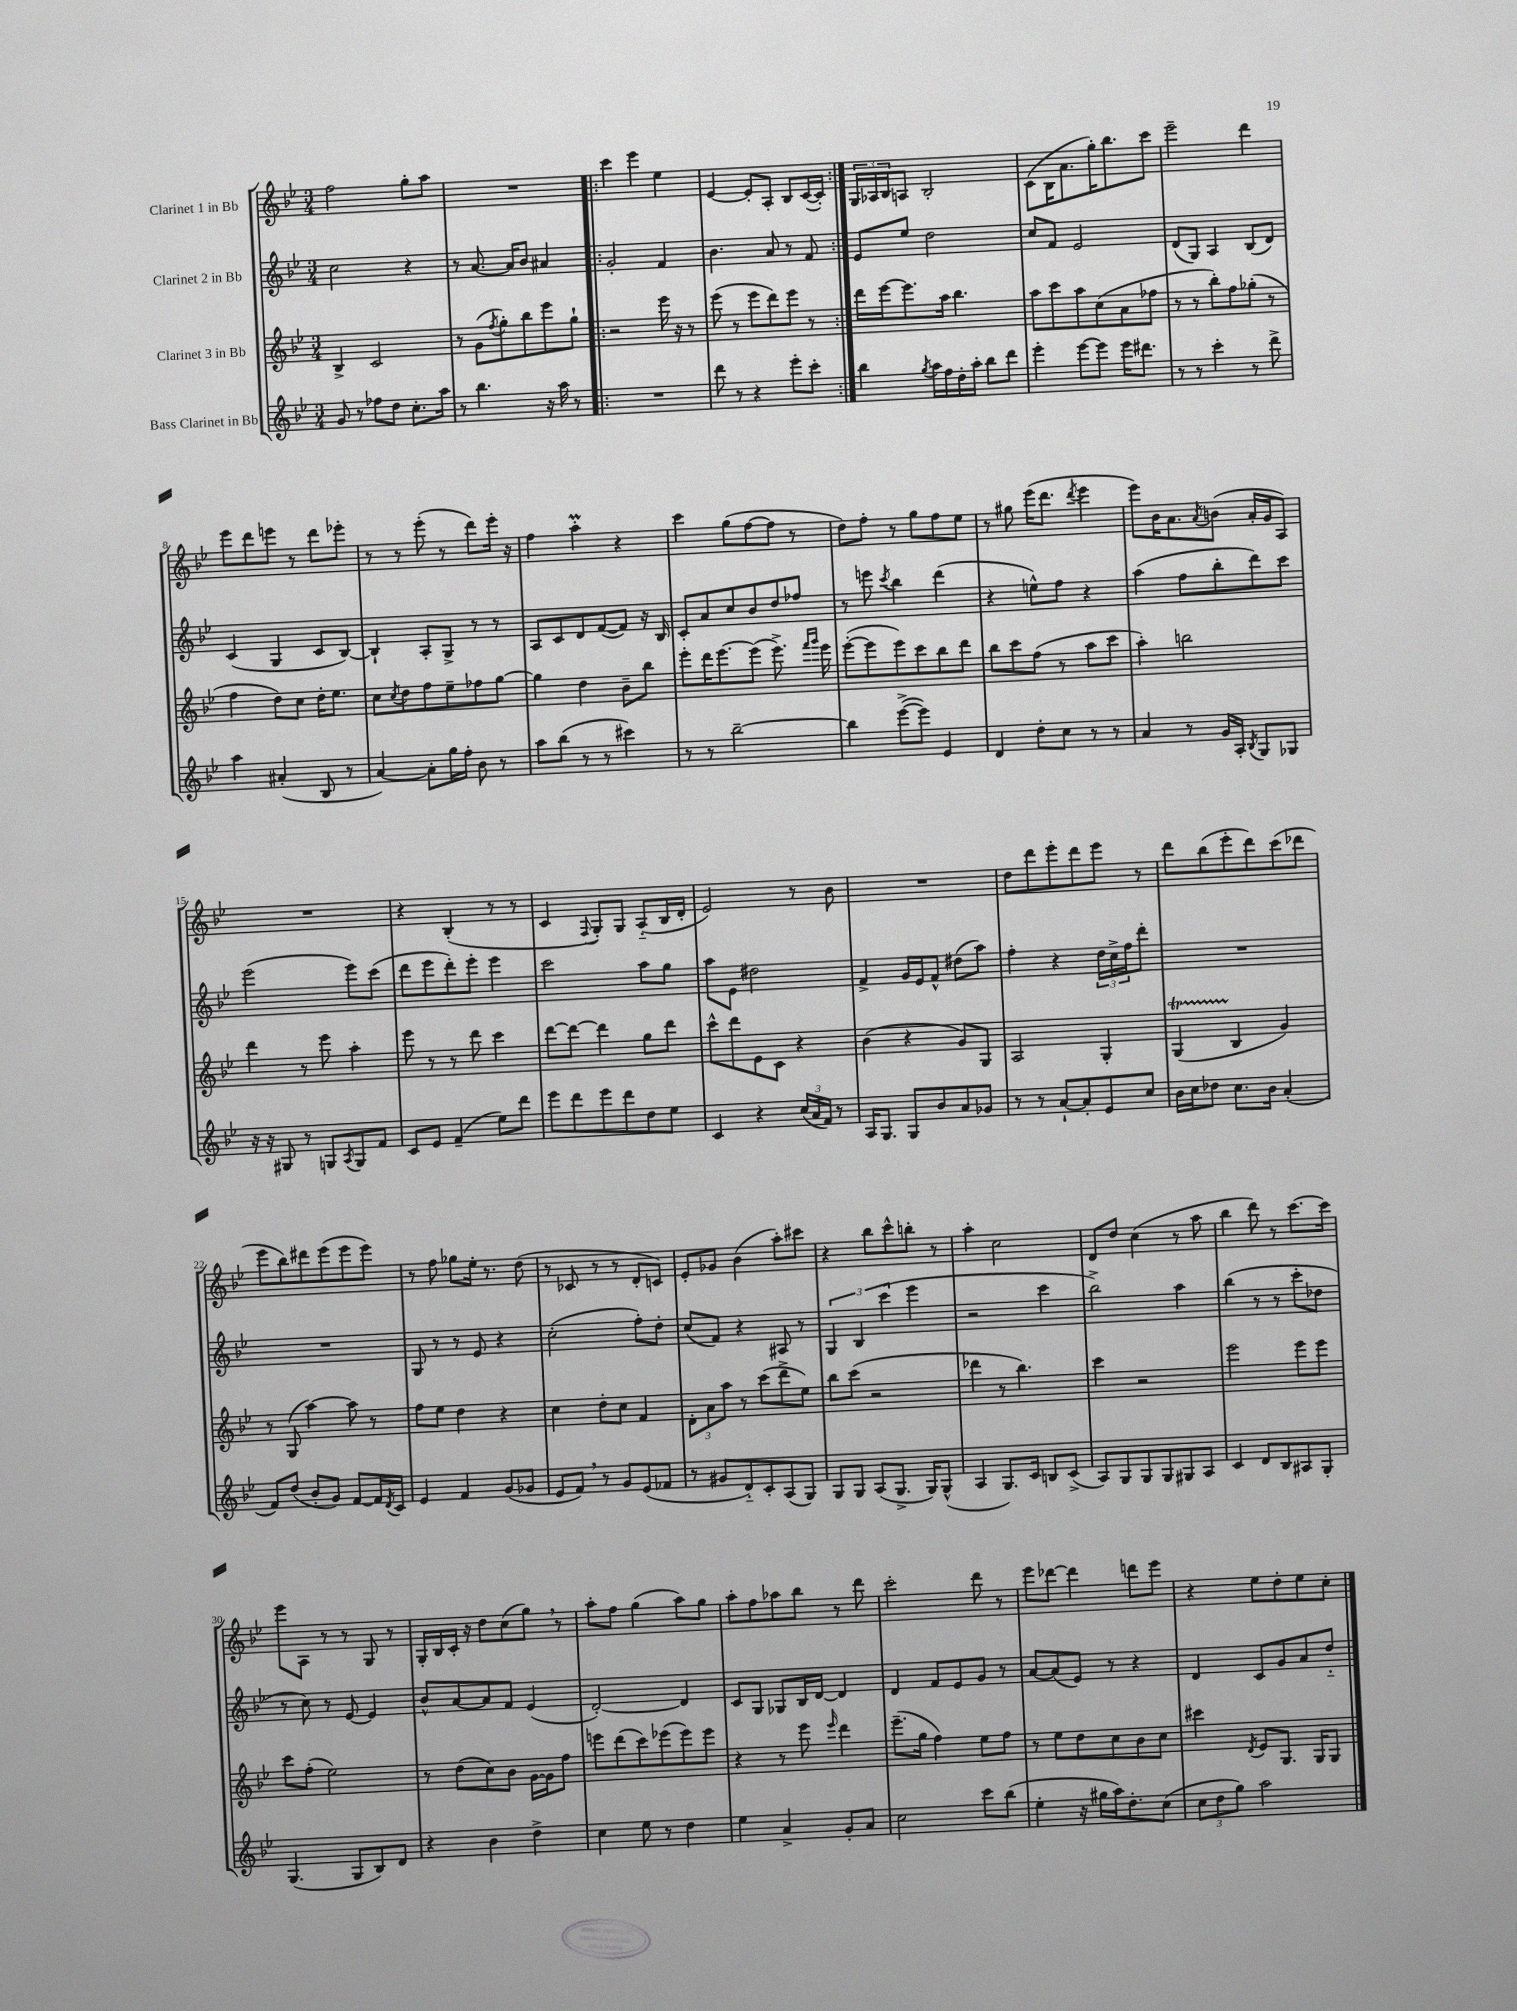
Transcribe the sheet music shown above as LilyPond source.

<<
\new StaffGroup <<
\new Staff = "s0" \with { instrumentName = "Clarinet 1 in Bb" } {
    \clef treble \key bes \major \numericTimeSignature \time 3/4
    f''2 g''8-. a''8 |
    R2. |
    \repeat volta 2 { c'''4 ees'''4 ees''4 |
    ees'4~ ees'8-. a8-. bes8 c'16~( c'16-.) | }
    \tuplet 3/2 { g16 aes16 bes16 } a8 bes2-. |
    c'8( bes16 a'8. g''16-.) bes''8. c'''8 |
    ees'''2-- d'''4 |
    ees'''8 d'''8 e'''8 r8 d'''8 ees'''8-. |
    r8 r8 ees'''8-.( r8 d'''8) ees'''16-. r16 |
    f''4 a''4-.\prall r4 |
    c'''4 g''8( f''8~ f''8 r8 |
    d''8) f''8-. r8 g''8 f''8 ees''8 |
    r8 gis''8 ees'''16( d'''8. \acciaccatura { d'''8 } ees'''4 |
    ees'''8) bes'16 a'8. \acciaccatura { a'8 } b'8( a'16-. g'16 a8) |
    R2. |
    r4 bes4-.( r8 r8 |
    c'4 \appoggiatura { f8 } g8-.) g8 a8-_( bes16 d'16-. |
    ees'2) r8 bes'8 |
    R2. |
    d''8 d'''8 ees'''8-. d'''8 ees'''8 r8 |
    d'''8 bes''8( ees'''8-. d'''8) c'''8( des'''8 |
    ees'''8 bes''8) dis'''8 ees'''8( ees'''8 ees'''8) |
    r8 f''8 ges''8 ees''16-. r8. d''8( |
    r8 ces'8 r8 r8 d'8-. c'8) |
    ees'8-. ges'8 bes'4( a''8-.) cis'''8 |
    r4 bes''8 c'''8-^ b''8-. r8 |
    a''4-. c''2 |
    d'8 d''8 c''4( r8 a''8 |
    bes''4 d'''8) r8 c'''8.~ c'''16 |
    ees'''8 a8 r8 r8 g8 r8 |
    g16-. bes16 c'16-. r16 d''8 c''8( g''8) \breathe r8 |
    a''8-. f''8 g''4( a''8) g''8 |
    a''8-. f''8 aes''8 bes''8 r8 d'''8 |
    c'''2-. d'''8 r8 |
    ees'''8 des'''8~ des'''4 d'''8 ees'''8 |
    r4 ees''8 d''8-. ees''8 c''8-. \bar "|." |
}
\new Staff = "s1" \with { instrumentName = "Clarinet 2 in Bb" } {
    \clef treble \key bes \major \numericTimeSignature \time 3/4
    c''2 r4 |
    r8 a'8.~ a'16 bes'8 ais'4 |
    \repeat volta 2 { g'2-. f'4 |
    bes'4. a'8 r8 f'8 | }
    ees'8 ees''8 d''2 |
    c''8 f'8 ees'2 |
    d'8( g8) a4 bes8( d'8) |
    c'4( g4 c'8 bes8~) |
    bes4-! a8-. g8-> r8 r8 |
    a8 c'8 d'8 f'8~( f'8) r16 bes16 |
    c'8-. a'8 c''8 bes'8 d''8 fes''8 |
    r8 e'''8 \acciaccatura { c'''8 } bes''4 d'''4( |
    r4 e''8-^) f''8 r4 |
    a''4( f''8 bes''8-. d'''8) c'''8 |
    ees'''2( ees'''8) c'''8( |
    d'''8 ees'''8 d'''8-.) ees'''8-. ees'''4 |
    c'''2 a''8 g''8 |
    a''8 ees'8 dis''2 |
    f'4-> g'16 ees'16 f'8-^ dis''8( a''8) |
    f''4-. r4 \tuplet 3/2 { d''16 c''16-> f''16 } d'''8-. |
    R2. |
    R2. |
    g8 r8 r8 ees'8 r4 |
    c''2-.( f''8-.) d''8-. |
    c''8( f'8) r4 ais8 r8 |
    \tuplet 3/2 { g4 bes4 c'''4( } ees'''4 |
    r2 c'''4 |
    bes''2->) a''4 |
    bes''4( r8 r8 c'''8-. des''8 |
    r8 c''8) r8 ees'8~ ees'4 |
    bes'8-^ a'8~ a'8 f'8 ees'4( |
    d'2~-.) d'4 |
    c'8 g8 ges8 bes16 d'16~ d'4 |
    d'4 f'8 ees'8 g'8 r8 |
    a'8~ a'8( ees'8) r8 r4 |
    d'4 c'8 g'8 a'8 d''8-_ \bar "|." |
}
\new Staff = "s2" \with { instrumentName = "Clarinet 3 in Bb" } {
    \clef treble \key bes \major \numericTimeSignature \time 3/4
    bes4-> c'2 |
    r8 g'8( \acciaccatura { f''8 } g''8-.) bes''8 ees'''8 g''8-! |
    \repeat volta 2 { r2 ees'''16 r16 r8 |
    ees'''8( r8 ees'''8 d'''8) ees'''8 r8 | }
    d'''16 ees'''16~ ees'''8. a''16 bes''4. |
    a''8 c'''8 a''8 c''8( a'8 fes''8 |
    r8 r8 bes''8-.) f''8 ges''8-.( r8 |
    f''4 d''8) c''8 d''16-. ees''8. |
    c''8 \acciaccatura { c''8 } d''8 f''8 ees''8-- fes''8 g''8~ |
    g''4 d''4 bes'8-- bes''8 |
    ees'''8-. d'''16 ees'''8.~ ees'''8( ees'''8.->) \grace { f'''16 g'''16 } ees'''16 |
    ees'''8~-.( ees'''8 ees'''8) c'''8 bes''8 d'''8 |
    bes''8 c'''8 f''8( r8 a''8 c'''8 |
    a''4-.) b''2 |
    d'''4 r8 ees'''8 a''4-. |
    ees'''8 r8 r8 d'''8 c'''4 |
    d'''8~ d'''8~ d'''4 g''8 d'''8 |
    c'''8-^ d'''8 ees'8 c'8 r4 |
    bes'4( r4 g'8) g8 |
    a2 g4-. |
    g4\startTrillSpan( bes4\stopTrillSpan g'4) |
    r8 g8( a''4~) a''8 r8 |
    f''8 ees''8 d''4 r4 |
    c''4 d''8-. c''8 f'4 |
    \tuplet 3/2 { d'8-. a'8 a''8 } r8 c'''8( d'''8-> ees''8) |
    bes''8 c'''8( r2 |
    des'''4 r8 bes''4.) |
    c'''4 r2 |
    ees'''2 ees'''8 ees'''8 |
    c'''8 f''8-.( ees''2) |
    r8 d''8( c''8) bes'8 g'16~ g'16 f''8 |
    e'''8 d'''8( c'''8) ees'''8( ees'''8) ees'''8 |
    r4 r8 ees'''8 \grace { ees'''16 } d'''4 |
    ees'''8.--( g''16 f''4) ees''8 f''8 |
    r8 ees''8 d''8 c''8 bes'8 c''8 |
    cis'''4 \acciaccatura { d'8 } ees'8 g8. g16 g8 \bar "|." |
}
\new Staff = "s3" \with { instrumentName = "Bass Clarinet in Bb" } {
    \clef treble \key bes \major \numericTimeSignature \time 3/4
    g'8 r8 fes''8 d''8 c''8.-. a''16 |
    r8 bes''4. r16 a''16 r8 |
    \repeat volta 2 { R2. |
    d'''8 r8 r4 ees'''8-. c'''8-. | }
    bes''4 \acciaccatura { g''8 } a''16 f''16 d''16-. a''16-. bes''8 d'''8 |
    ees'''4-. ees'''8~ ees'''8 ees'''16 dis'''8. |
    r8 r8 c'''4-. r8 d'''8-> |
    a''4 ais'4-.( bes8 r8 |
    a'4~) a'8-. g''16 f''16-. bes'8 r8 |
    a''8 bes''8( r8 r8 cis'''4) |
    r8 r8 bes''2~-- |
    bes''4 ees'''8~->( ees'''8) ees'4 |
    d'4 d''8-. c''8 r8 r8 |
    a'4 r8 g'16 a16-. \acciaccatura { bes8 } g8 ges8 |
    r16 r16 gis8 r8 g8 \acciaccatura { a8 } g8 f'8 |
    c'8 ees'8 f'4--( ees''8) d'''8 |
    ees'''8 d'''8 ees'''8 d'''8 d''8 ees''8 |
    c'4 r4 \tuplet 3/2 { c''16( a'16 f'16) } r8 |
    a16 g8. g8 bes'8 a'8 ges'8 |
    r8 r8 a'8~-! a'8-. ees'8 c''8 |
    bes'16 c''16 des''8 c''8. bes'16 a'4-.( |
    f'8) d''8( bes'8-. g'8) f'8~ f'16 \acciaccatura { d'8 } c'16 |
    ees'4 f'4 g'8( ges'8 |
    ees'8 f'8) \breathe r8 g'8 ees'8( fes'8 |
    r8 gis'8 d'8-_) c'8-. a8( g8) |
    g8 g8 a8( g8.-> g16) g8-^( |
    a4 g8.) c'16 b8 c'8->( |
    a8) g8 g8 g8 gis8 a8 |
    c'4 d'8 bes8 ais8 g8-. |
    g4.( g8 bes8) d'8 |
    r4 bes'4 d''4-> |
    c''4 ees''8 r8 d''4 |
    ees''4 a'4-> g'8-. a'8 |
    c''2 c'''8 bes''8( |
    ees''4-. r16 gis''16 a''16) d''8.-. c''8( |
    \tuplet 3/2 { c''8 d''8 g''8) } a''2 \bar "|." |
}
>>
>>
